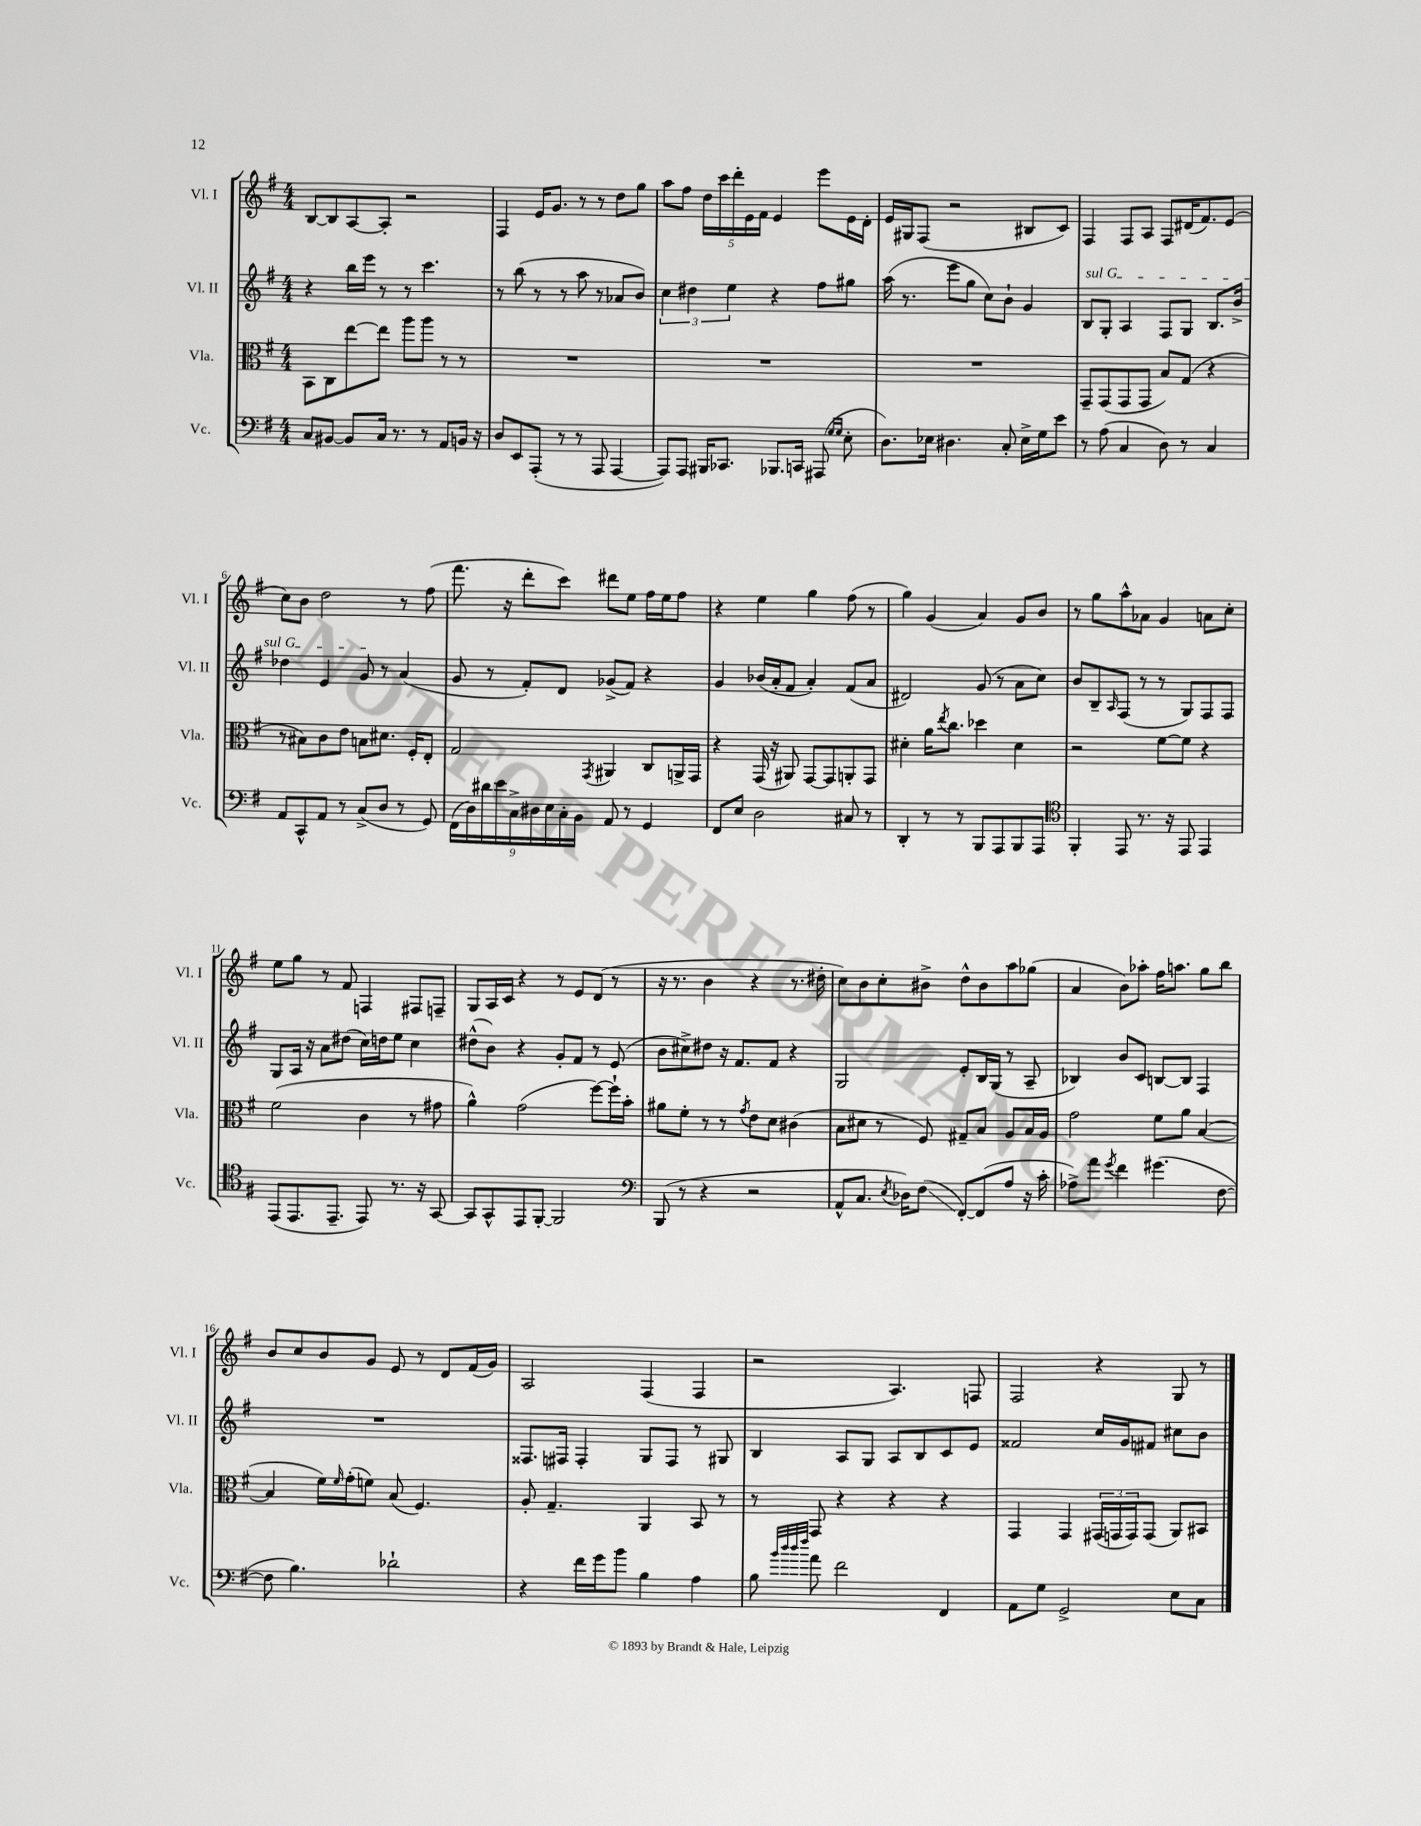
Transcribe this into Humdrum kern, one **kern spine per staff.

**kern	**kern	**kern	**kern
*staff4	*staff3	*staff2	*staff1
*clefF4	*clefC3	*clefG2	*clefG2
*k[f#]	*k[f#]	*k[f#]	*k[f#]
*M4/4	*M4/4	*M4/4	*M4/4
8C	8BB	4r	[8B
[8BB#	8C	.	8B]
8BB#]	[8ee	16bb	[8A
.	.	16eee	.
16C	8ee]	8r	8A']
8.r	.	.	.
.	8aa	8r	2r
8r	8aa	4.ccc	.
8AA	8r	.	.
16BB	8r	.	.
16r	.	.	.
=	=	=	=
8D	1r	8r	4F#
8EE	.	(8bb	.
(8AAA'	.	8r	16e
.	.	.	8.g
8r	.	8r	.
8r	.	8aa	8r
8AAA	.	8r	8r
[4AAA	.	8a-	8dd
.	.	8b)	8gg
=	=	=	=
8AAA])	1r	6cc	8aa
8AAA	.	.	8ff#
.	.	6dd#	.
16BBB#	.	.	20dd
.	.	.	20ccc
8.CC-	.	.	.
.	.	6ee	.
.	.	.	20ddd'
.	.	.	20e
.	.	.	20f#
8.BBB-	.	4r	4e
16CC	.	.	.
(8AAA#	.	8ff#	8eee
16qqG	.	.	.
16qqG	.	.	.
8E'	.	8gg#	16e
.	.	.	16d'
=	=	=	=
8.D)	1r	(16aa	16e
.	.	8.r	16G#
.	.	.	(8F#
16E-	.	.	.
4.D#	.	8eee	2r
.	.	8gg	.
.	.	8cc)	.
8C'	.	8b`	.
16E-^	.	4g	8B#
16G	.	.	.
8e	.	.	8c)
=	=	=	=
8r	8GG~	8B	4F#
(8A	(8GG	8G'	.
4C	8GG	4A	8F#
.	8GG	.	8A
8D)	8B)	8F#	8F#
8r	(8G	8G	(16d#
.	.	.	8.f#)
4C	4r	8.B	.
.	.	.	(8e
.	.	16b^	.
=	=	=	=
8AA	8r	4dd-	8cc)
8CC^^	8B#)	.	8b
8AA	8c	4e	2dd
8r	8e	.	.
(8C^	8B	8g	.
8D	8.d#	8r	.
8r	.	(4a	8r
.	16F#'	.	.
8GG)	8E'	.	(8ff#
=	=	=	=
(18FF#	2G	8g	8.fff#
18D)	.	.	.
18d#	.	.	.
.	.	8r	.
18e	.	.	.
.	.	.	16r
18C^	.	.	.
.	.	8f#')	8ddd'
18D#	.	.	.
18E	.	.	.
.	.	8d	8ccc)
18C'	.	.	.
18BB	.	.	.
.	8qGG	.	.
8AA	4AA#	(8g-^	8ddd#
8r	.	8f#)	8ee
4GG	8C	4r	16ff#
.	.	.	16ee
.	16AA^	.	8ff#
.	16GG	.	.
=	=	=	=
8FF#	4r	4g	4r
8E	.	.	.
2D	(16GG	(16b-	4ee
.	16r	16a'	.
.	8AA#)	8f#	.
.	[8GG	4a')	4gg
.	8GG]	.	.
8C#	8AA'	(8f#	(8ff#
8r	8GG	8a	8r
=	=	=	=
4DD'	4d#'	2d#)	4gg)
8r	16a	.	(4g
.	8qee	.	.
.	8.cc	.	.
8r	.	.	.
8BBB	4dd-	(8g	4a)
8AAA	.	8r	.
8BBB	4d#	8a	8g
8AAA	.	8cc)	8b
=	=	=	=
*clefC4	*	*	*
4FF#'	2r	8b	8r
.	.	8B~	8gg
.	.	16qqA	.
8EE	.	(8F#	8aa^^
8.r	.	8r	8a-
.	[8f#	8r	4g
16r	.	.	.
8EE	8f#]	8G)	.
4EE	4r	8F#	8a
.	.	8F#	8cc'
=	=	=	=
(8EE	(2f#	8G	8ee
8.EE	.	16A	8gg
.	.	16r	.
.	.	8a	8r
8.EE~	.	.	.
.	.	(8dd#	8f#
8EE)	4c	16cc)	4F
.	.	16dd	.
8.r	.	8ee	.
.	8r	4cc	8F#
16r	.	.	.
[8GG	8g#	.	8F~
=	=	=	=
8GG]	4a^^)	(8dd#^^	8G
8GG^^	.	8b)	16A
.	.	.	16c
8EE	(2g	4r	4r
[8FF#'	.	.	.
2FF#]	.	8g'	8r
.	.	8f#	8e
.	[8ff#)	8r	(8d
.	16ff#`]	(8e	8r
.	16b'	.	.
=	=	=	=
*clefF4	*	*	*
(8BBB	8a#	8b	16r
.	.	.	8.r
8r	8f#'	8cc#^)	.
4r	8r	8dd#	4b
.	8r	16r	.
.	.	8.f#	.
.	8qg	.	.
2r	8e	.	4r
.	8d	8f#	.
.	(4c#	4r	8.r
.	.	.	16dd#'
=	=	=	=
8AA^^	8B	2G	8cc)
8.C	8d#	.	8b
.	8r	.	8cc'
8qE	.	.	.
16D-)	.	.	.
(8F#	8F#)	.	8b#^
[8FF#')	8G#~	8e'	8dd^^
(8FF#]	8B	16B	8b#
.	.	(16G	.
8A	8A	8r	8aa
16r	16B	8A~	(8gg-
16c'	16A	.	.
=	=	=	=
8A-^)	2g	4B-)	4a
8a	.	.	.
8qg	.	.	.
4f#	.	8b	8b)
.	.	8c	8aa-'
(4.g#	8f#	[8B	16ff#
.	.	.	8.aa
.	8a	8B]	.
.	([4B	4F#	8gg
[8F#	.	.	8bb
=	=	=	=
8F#]	4B]	1r	8b
4.B)	.	.	8cc
.	16f#)	.	8b
.	16qqf#	.	.
.	(16g'	.	.
.	8f)	.	8g
2d-`	(8B	.	8e
.	4.F#)	.	8r
.	.	.	8d
.	.	.	(16f#
.	.	.	16g)
=	=	=	=
4r	8A'	8.F##	2A
.	4.G~	.	.
.	.	16F#	.
16f#	.	4F#'	.
16g	.	.	.
8b	.	.	.
4B	4AA	8G	(4F#
.	.	8F#	.
4A	8BB	8r	4F#
.	8r	8G#	.
=	=	=	=
8B	8r	4B	2r
32qqb	.	.	.
32qqdd	.	.	.
32qqdd	.	.	.
32qqff#	.	.	.
8a	8GG	.	.
2f#	4r	8A	.
.	.	8G	.
.	4r	8A	4.A)
.	.	8B	.
4FF#	4r	8c	.
.	.	8e	8F
=	=	=	=
8AA	4GG	2f##	2F#
8G	.	.	.
2GG^	4GG	.	.
.	(24GG#	16cc	4r
.	24GG	.	.
.	.	16g	.
.	24GG)	.	.
.	(8GG	8f#	.
8E	8AA)	8cc#	8G
8C	8BB#	8b	8r
==	==	==	==
*-	*-	*-	*-
